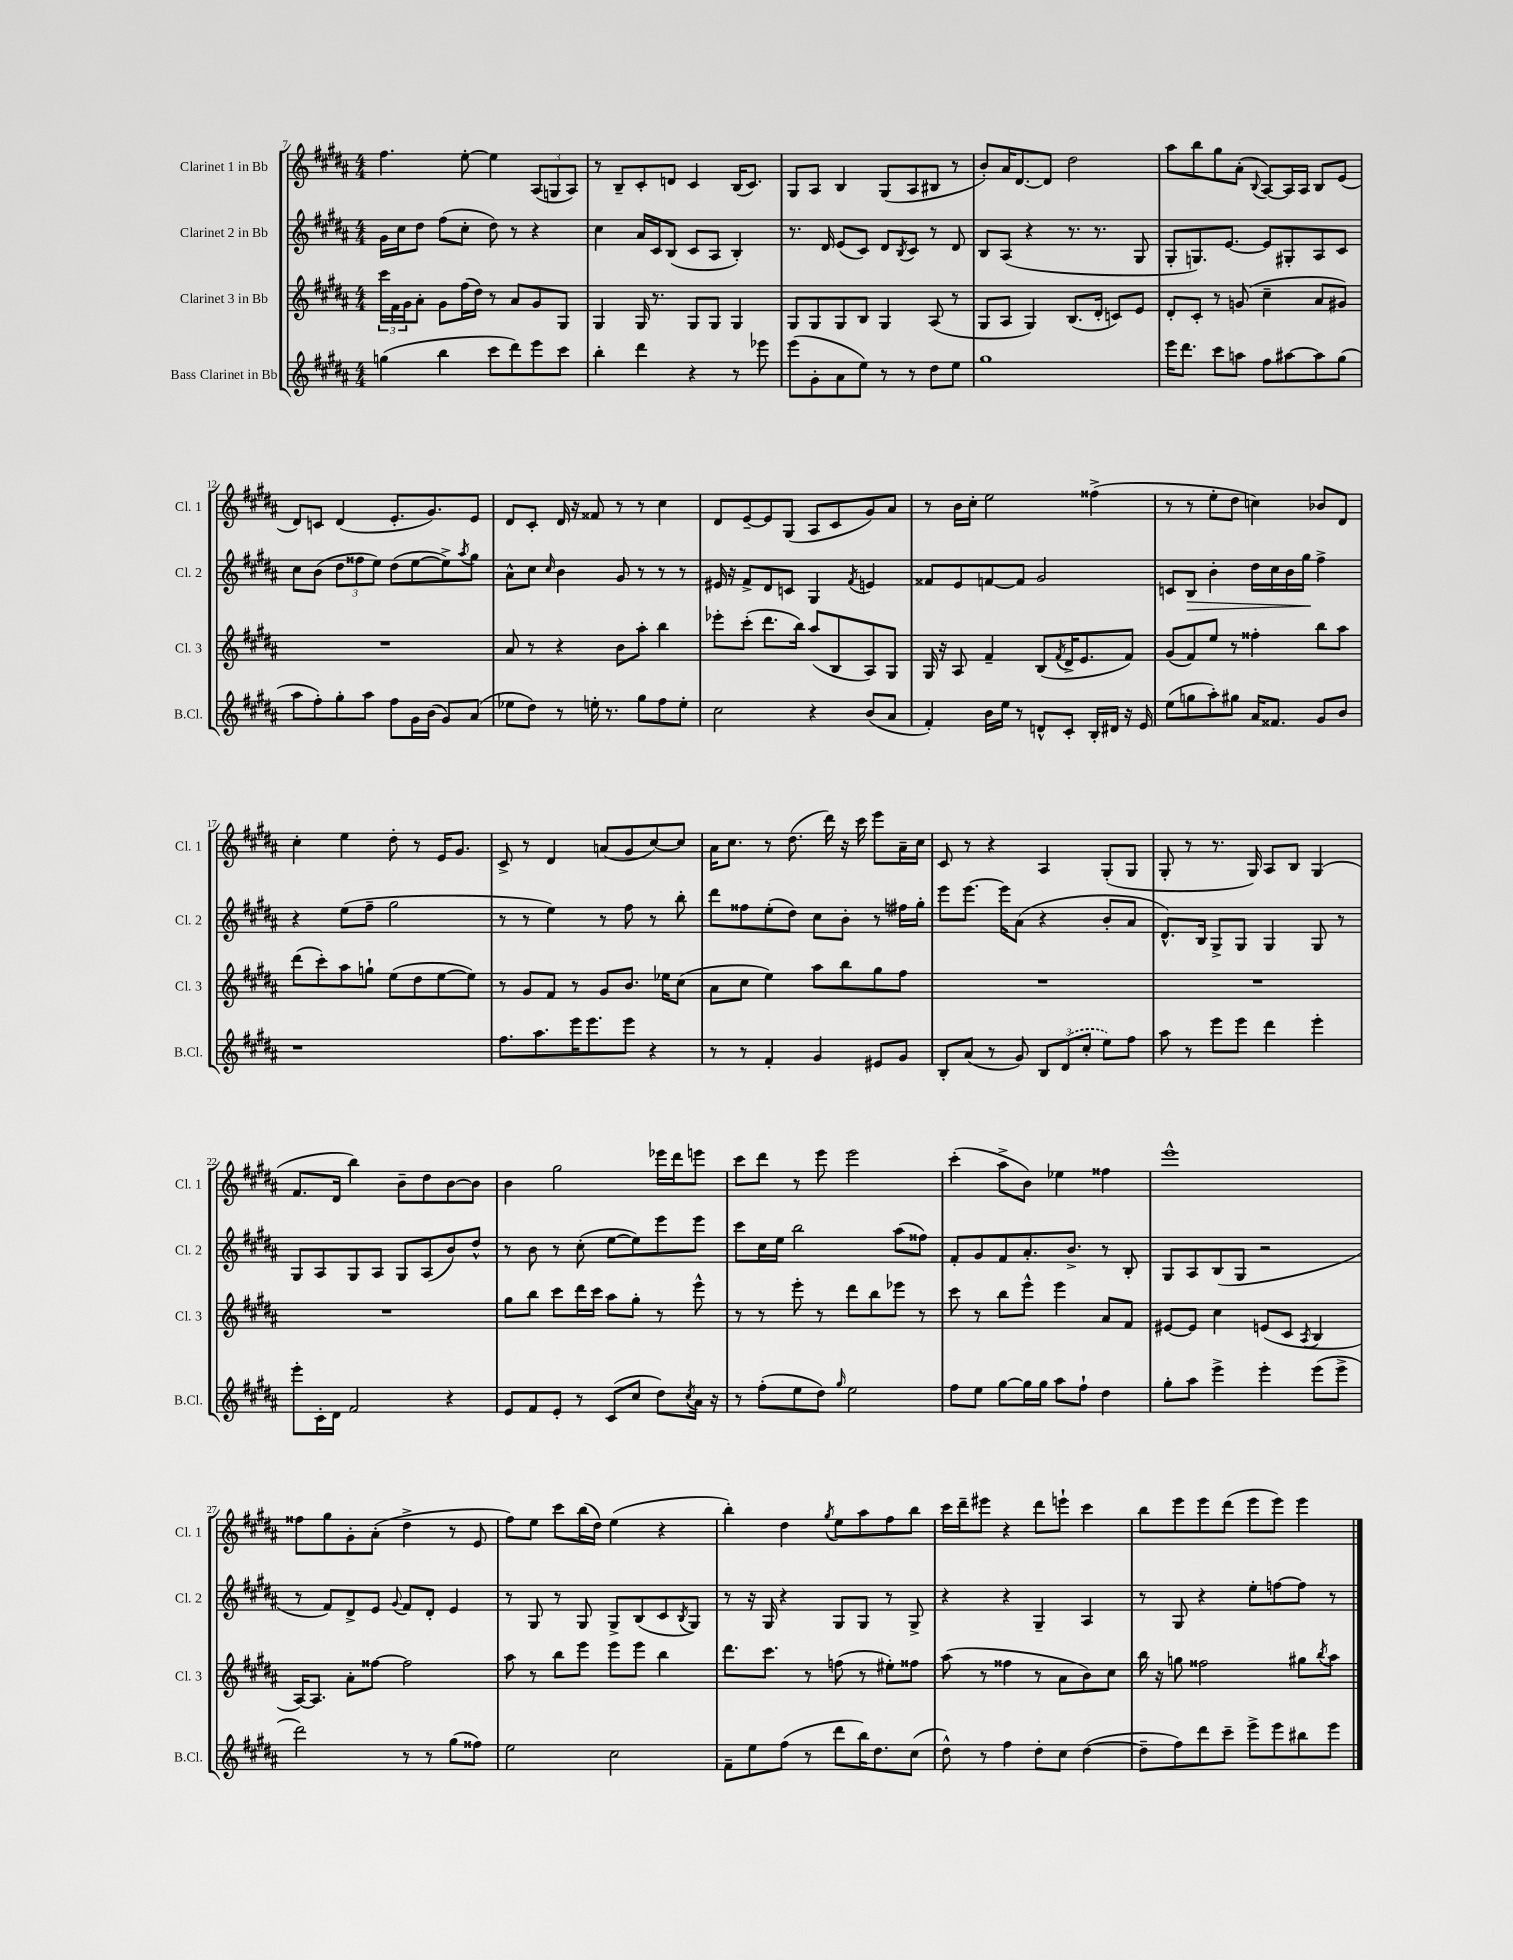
<<
\new StaffGroup <<
\new Staff = "s0" \with { instrumentName = "Clarinet 1 in Bb" shortInstrumentName = "Cl. 1" } {
    \clef treble \key b \major \numericTimeSignature \time 4/4
    fis''4. e''8~-. e''4 \tuplet 3/2 { ais8( g8 ais8) } |
    r8 b8-- cis'8-. d'8 cis'4 b16( cis'8.) |
    gis8 ais8 b4 gis8( ais8 bis8 r8 |
    b'8-.) ais'16 dis'8.~ dis'8 dis''2 |
    ais''8 b''8 gis''8 ais'8-.( \appoggiatura { b8 } ais8~) ais16 ais16 b8 e'8( |
    dis'8) c'8 dis'4( e'8.-. gis'8.) e'8 |
    dis'8 cis'8-. dis'16 r16 fisis'8 r8 r8 cis''4 |
    dis'8 e'8~-- e'8 gis8( ais8 cis'8 gis'8) ais'8 |
    r8 b'16 cis''16-. e''2 fisis''4->( |
    r8 r8 e''8-. dis''8 c''4) bes'8 dis'8 |
    cis''4-. e''4 dis''8-. r8 e'16 gis'8. |
    cis'8-> r8 dis'4 a'8( gis'8 cis''8~) cis''8 |
    ais'16 cis''8. r8 dis''8.( dis'''16) r16 cis'''16 e'''8 ais'16-- cis''16 |
    cis'8 r8 r4 ais4 gis8-.( gis8 |
    gis8-. r8 r8. gis16) ais8 b8 gis4( |
    fis'8. dis'16 b''4) b'8-- dis''8 b'8~ b'8 |
    b'4 gis''2 ees'''16 dis'''16 e'''8 |
    cis'''8 dis'''8 r8 e'''8 e'''2 |
    cis'''4-.( ais''8-> b'8) ees''4 fisis''4 |
    e'''1-^ |
    fisis''8 gis''8 gis'8-. ais'8-.( dis''4-> r8 e'8 |
    fis''8) e''8 cis'''8 b''16( dis''16) e''4( r4 |
    b''4-.) dis''4 \acciaccatura { gis''8 } e''8 ais''8 fis''8 b''8 |
    cis'''16 dis'''16-- eis'''8 r4 dis'''8 e'''8-! cis'''4 |
    b''8 e'''8 e'''8 dis'''8( e'''8 e'''8) e'''4 \bar "|." |
}
\new Staff = "s1" \with { instrumentName = "Clarinet 2 in Bb" shortInstrumentName = "Cl. 2" } {
    \clef treble \key b \major \numericTimeSignature \time 4/4
    gis'16 cis''16 dis''8 fis''8( cis''8-. dis''8) r8 r4 |
    cis''4 ais'16 cis'16 b8( cis'8 ais8 b4-.) |
    r8. dis'16 e'8( cis'8) dis'8 \acciaccatura { b8 } cis'8 r8 dis'8 |
    b8 ais8( r4 r8. r8. gis8 |
    gis8-. g8.) e'8.~ e'8 gis8-. ais8 cis'8 |
    cis''8 b'8( \tuplet 3/2 { dis''8 fisis''8 e''8) } dis''8( e''8~ e''8->) \acciaccatura { ais''8 } gis''8 |
    ais'8-^ cis''8 \grace { cis''16 } b'4 gis'8 r8 r8 r8 |
    eis'16 r16 fis'8-> dis'8 c'8 gis4 \acciaccatura { fis'8 } e'4 |
    fisis'8 e'8 f'8~ f'8 gis'2 |
    c'8 b8\> b'4-. dis''16 cis''16 b'16 gis''16\! fis''4-> |
    r4 e''8( fis''8-- gis''2 |
    r8 r8 e''4) r8 fis''8 r8 b''8-. |
    dis'''8 fisis''8 e''8-.( dis''8) cis''8 b'8-. r8 fis''16 gis''16-. |
    e'''8 e'''8.~ e'''16 ais'8( r4 b'8-. ais'8 |
    dis'8.-^) b16 gis8-> gis8 gis4 gis8 r8 |
    gis8 ais8 gis8 ais8 gis8 ais8( b'8) dis''8-^ |
    r8 b'8 r8 cis''8-.( e''8~ e''8) e'''8 e'''8 |
    cis'''8 cis''16 e''16 b''2 ais''8( fisis''8) |
    fis'8-. gis'8 fis'8 ais'8.-. b'8.-> r8 b8-. |
    gis8 ais8 b8( gis8 r2 |
    r8 fis'8) dis'8-> e'8 \appoggiatura { gis'8 } fis'8 dis'8-. e'4 |
    r8 gis8 r8 gis8 gis8-> b8( cis'8 \acciaccatura { b8 } gis8) |
    r8 r16 gis16 r4 gis8 gis8 r8 gis8-> |
    r4 r4 gis4-- ais4 |
    r8 gis8 r4 e''8-. f''8~ f''8 r8 \bar "|." |
}
\new Staff = "s2" \with { instrumentName = "Clarinet 3 in Bb" shortInstrumentName = "Cl. 3" } {
    \clef treble \key b \major \numericTimeSignature \time 4/4
    \tuplet 3/2 { cis'''16 fis'16 gis'16 } ais'8-. gis'8 fis''16( dis''16) r8 ais'8 gis'8 gis8 |
    gis4 gis16 r8. gis8 gis8 gis4 |
    gis8 gis8 gis8 b8 gis4 ais8( r8 |
    gis8 ais8 gis4) b8.( dis'16-. c'8) e'8 |
    dis'8-. cis'8-. r8 g'8( cis''4-- ais'8 gis'8) |
    R1 |
    ais'8 r8 r4 b'8 ais''8-. b''4 |
    ees'''8-. cis'''8-.( dis'''8. b''16) ais''8( b8 ais8) gis8 |
    gis16 r16 ais8 fis'4-- b8( \acciaccatura { fis'8 } dis'16-> e'8. fis'8) |
    gis'8( fis'8) e''8 r8 fisis''4-. b''8 ais''8 |
    dis'''8( cis'''8-.) ais''8 g''8-! e''8( dis''8 e''8~ e''8) |
    r8 gis'8 fis'8 r8 gis'8 b'8. ees''16 cis''8( |
    ais'8 cis''8 e''4) ais''8 b''8 gis''8 fis''8 |
    R1 |
    R1 |
    R1 |
    gis''8 b''8 cis'''8 dis'''16 cis'''16 ais''8 gis''8-. r8 e'''8-^ |
    r8 r8 e'''8-. r8 dis'''8 b''8 ees'''8 r8 |
    cis'''8 r8 b''8 e'''8-^ e'''4 ais'8 fis'8 |
    eis'8~ eis'8 cis''4 e'8( cis'8 \acciaccatura { ais8 } b4 |
    ais16~) ais8. ais'8-. fisis''8~ fisis''2 |
    ais''8 r8 b''8 e'''8 e'''8 e'''8 b''4 |
    dis'''8. cis'''8. r8 f''8( r8 eis''8-.) fisis''8 |
    ais''8( r8 fisis''4 r8 ais'8 b'8) cis''8 |
    b''16 r16 g''8 fisis''2 gis''8 \acciaccatura { b''8 } ais''8 \bar "|." |
}
\new Staff = "s3" \with { instrumentName = "Bass Clarinet in Bb" shortInstrumentName = "B.Cl." } {
    \clef treble \key b \major \numericTimeSignature \time 4/4
    g''4( b''4 cis'''8 dis'''8) e'''8 cis'''8 |
    b''4-. dis'''4 r4 r8 ees'''8 |
    e'''8( gis'8-. ais'8 e''8) r8 r8 dis''8 e''8 |
    gis''1 |
    e'''16 dis'''8. cis'''8 a''8 fis''8 ais''8~ ais''8 gis''8( |
    ais''8 fis''8-.) gis''8-. ais''8 fis''8 gis'16 b'16( gis'8) ais'8( |
    ees''8 dis''8) r8 e''16-. r8. gis''8 fis''8 e''8-. |
    cis''2 r4 b'8( ais'8 |
    fis'4-.) b'16 e''16 r8 d'8-^ cis'8-. b16-. dis'16 r16 e'16 |
    e''8( g''8 ais''8-.) gis''8 ais'16 fisis'8. gis'8 b'8 |
    r1 |
    fis''8. ais''8. e'''16 e'''8. e'''8 r4 |
    r8 r8 fis'4-. gis'4 eis'8 gis'8 |
    b8-. ais'8( r8 gis'8) \tuplet 3/2 { b8 \once \slurDashed dis'8( cis''8-. } e''8) fis''8 |
    ais''8 r8 e'''8 e'''8 dis'''4 e'''4-. |
    e'''8-. cis'16-. dis'16 fis'2 r4 |
    e'8 fis'8 e'8-. r8 cis'8( cis''8 dis''8) \acciaccatura { cis''8 } ais'16 r16 |
    r8 fis''8-.( e''8 dis''8) \grace { gis''16 } e''2 |
    fis''8 e''8 gis''8~ gis''16 gis''16 ais''8 fis''8-! dis''4 |
    gis''8-. ais''8 e'''4-> e'''4-. e'''8( e'''8-> |
    dis'''2) r8 r8 gis''8( fisis''8) |
    e''2 cis''2 |
    fis'8-- e''8 fis''8( r8 dis'''8 b''16) dis''8. cis''8( |
    dis''8-^) r8 fis''4 dis''8-. cis''8 dis''4~( |
    dis''8-- fis''8) dis'''8 cis'''8-- e'''8-> e'''8 bis''8 e'''8 \bar "|." |
}
>>
>>
\layout { \context { \Score currentBarNumber = #7 } }
